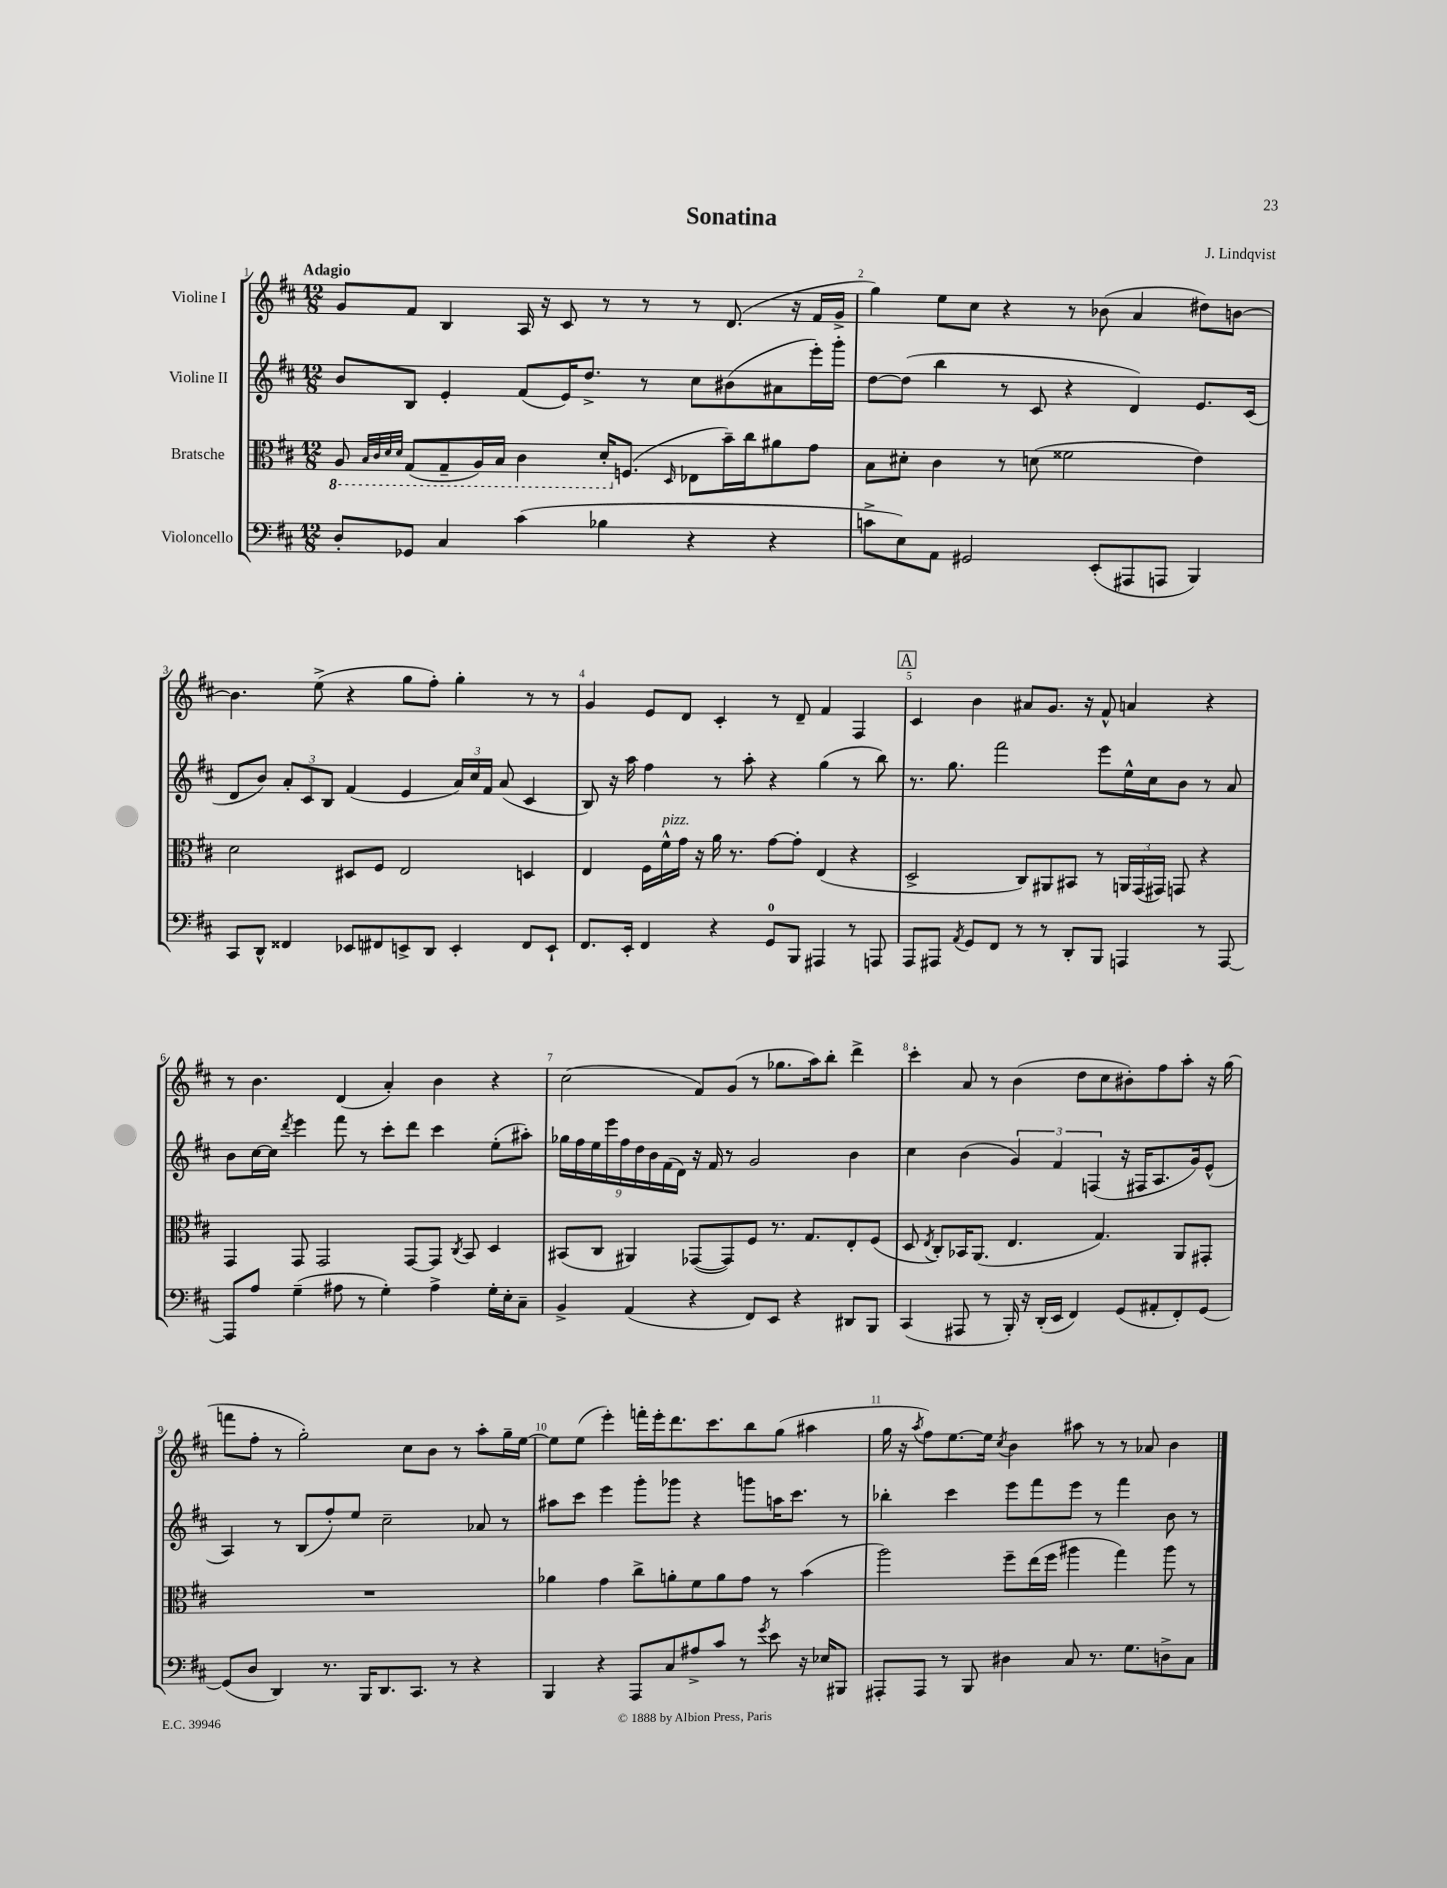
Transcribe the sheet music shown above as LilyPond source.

\header { title = "Sonatina" composer = "J. Lindqvist" }
<<
\new StaffGroup <<
\new Staff = "s0" \with { instrumentName = "Violine I" } {
    \clef treble \key d \major \numericTimeSignature \time 12/8 \tempo "Adagio"
    \autoBeamOff g'8[ fis'8] b4 a16 r16 cis'8 r8 r8 r8 d'8.( r16 fis'16[ g'16]-> |
    g''4) e''8[ cis''8] r4 r8 bes'8( a'4 dis''8[) b'8]~ |
    b'4. e''8->( r4 g''8[ fis''8]-.) g''4-. r8 r8 |
    g'4 e'8[ d'8] cis'4-. r8 d'8-- fis'4 fis4 |
    \mark \markup { \box "A" } cis'4 b'4 ais'8[ g'8.] r16 fis'8-^ a'4 r4 |
    r8 b'4. d'4( a'4-.) b'4 r4 |
    cis''2( fis'8[) g'8]( r8 ges''8.[ a''16) b''8]-. d'''4-> |
    cis'''4-. a'8 r8 b'4( d''8[ cis''8 bis'8-.) fis''8 a''8]-. r16 g''16( |
    f'''8[ fis''8]-. r8 g''2-.) cis''8[ b'8] r8 a''8[-. g''16-- e''16]~ |
    e''8[ e''8]( e'''4-.) f'''16[-. e'''16-. d'''8. cis'''8. b''8 g''8]( ais''4 |
    g''16 r16 \acciaccatura { a''8 } fis''8[) e''8.~ e''16] \acciaccatura { cis''8 } b'4 ais''8 r8 r8 aes'8 b'4 \bar "|." |
}
\new Staff = "s1" \with { instrumentName = "Violine II" } {
    \clef treble \key d \major \numericTimeSignature \time 12/8
    \autoBeamOff b'8[ b8] e'4-. fis'8[( e'16) d''8.]-> r8 cis''8[ bis'8( ais'8 e'''16-.) g'''16]-. |
    d''8[~ d''8]( b''4 r8 cis'8 r4 d'4) e'8.[ cis'16]( |
    d'8[ b'8]) \tuplet 3/2 { a'8[-. cis'8 b8] } fis'4( e'4 \tuplet 3/2 { a'16[) cis''16 fis'16] } a'8( cis'4 |
    b8) r16 a''16 fis''4 r8 a''8-. r4 g''4( r8 b''8) |
    \mark \markup { \box "A" } r8. g''8. fis'''2 e'''8[ e''16-^ cis''16 b'8] r8 a'8 |
    b'8[ cis''16~ cis''16] \acciaccatura { d'''8 } e'''4 fis'''8 r8 cis'''8[-. d'''8] cis'''4 e''8[-.( ais''8]-.) |
    \tuplet 9/8 { ges''16[ fis''16 e''16 e'''16 fis''16 d''16 b'16 fis'16( d'16]) } r16 fis'16 r8 g'2 b'4 |
    cis''4 b'4( \tuplet 3/2 { g'4) fis'4 f4( } r16 fis16[ a8. g'16) e'8]-^( |
    a4) r8 b8[( fis''8-.) e''8] cis''2-- aes'8 r8 |
    ais''8[ cis'''8] e'''4 g'''8[-. ges'''8] r4 g'''8[ a''16 cis'''8.] r8 |
    bes''4-. cis'''4 e'''8[ fis'''8 e'''8] r8 fis'''4 b'8 r8 \bar "|." |
}
\new Staff = "s2" \with { instrumentName = "Bratsche" } {
    \clef alto \key d \major \numericTimeSignature \time 12/8
    \autoBeamOff \ottava #-1 a,8 \grace { b,32[ cis32 d32 d32] } g,8[( g,8-- a,16) b,16] cis4 d16[-. \ottava #0 f8.]( \grace { d16 } ees8[ b'16--) cis''16 ais'8 g'8] |
    b8[ dis'8]-. cis'4 r8 d'8( fisis'2 e'4) |
    d'2 dis8[ fis8] e2 d4 |
    e4 fis16[ fis'16-^^\markup { \italic "pizz." } g'16] r16 a'16 r8. g'8[~ g'8]-. e4( r4 |
    \mark \markup { \box "A" } d2-> cis8[) ais,8 bis,8] r8 \tuplet 3/2 { a,16[ g,16( gis,16]) } g,8 r4 |
    g,4 g,8 g,2 g,8[~ g,8] \acciaccatura { cis8 } b,8 d4 |
    bis,8[( cis8] ais,4) ges,8[~( ges,8) fis8] r8. g8.[ e8-. fis8]( |
    d8 \acciaccatura { e8 } cis8[-.) bes,16 a,8.]( e4. g4.) a,8[ gis,8]-. |
    R1. |
    aes'4 g'4 cis''8[-> a'8-. fis'8 a'8 g'8] r8 b'4( |
    a''2) fis''8[-- e''16( fis''16] ais''4 g''4) ais''8 r8 \bar "|." |
}
\new Staff = "s3" \with { instrumentName = "Violoncello" } {
    \clef bass \key d \major \numericTimeSignature \time 12/8
    \autoBeamOff d8[-. ges,8] cis4 cis'4( bes4 r4 r4 |
    c'8[-> e8) a,8] gis,2 e,8[-.( ais,,8 a,,8] b,,4) |
    cis,8[ d,8]-^ fisis,4 ees,8[ fis,8 e,8-> d,8] e,4-. fis,8[ e,8]-! |
    fis,8.[ e,16]-. fis,4 r4 g,8[-0 b,,8] ais,,4 r8 a,,8 |
    \mark \markup { \box "A" } a,,8[ ais,,8] \acciaccatura { a,8 } g,8[ fis,8] r8 r8 d,8[-. b,,8] a,,4 r8 a,,8~ |
    a,,8[ a8] g4--( ais8 r8 g4-.) ais4-> g16[-. e16-. cis8]-- |
    b,4-> a,4( r4 fis,8[) e,8] r4 dis,8[ b,,8] |
    cis,4( ais,,8 r8 b,,16-.) r16 d,16[-.( e,16] fis,4) g,8[( ais,8-. fis,8-.) g,8]~ |
    g,8[( d8] d,4) r8. b,,16[ d,8. cis,8.] r8 r4 |
    b,,4 r4 a,,8[ cis8 ais8-> cis'8] r8 \acciaccatura { g'8 } e'8 r16 ees16[ bis,,8] |
    ais,,8[-. ais,,8] r8 b,,8 dis4 cis8 r8. g8.[ d8-> cis8] \bar "|." |
}
>>
>>
\layout { \context { \Score \override BarNumber.break-visibility = ##(#f #t #t) barNumberVisibility = #all-bar-numbers-visible } }
